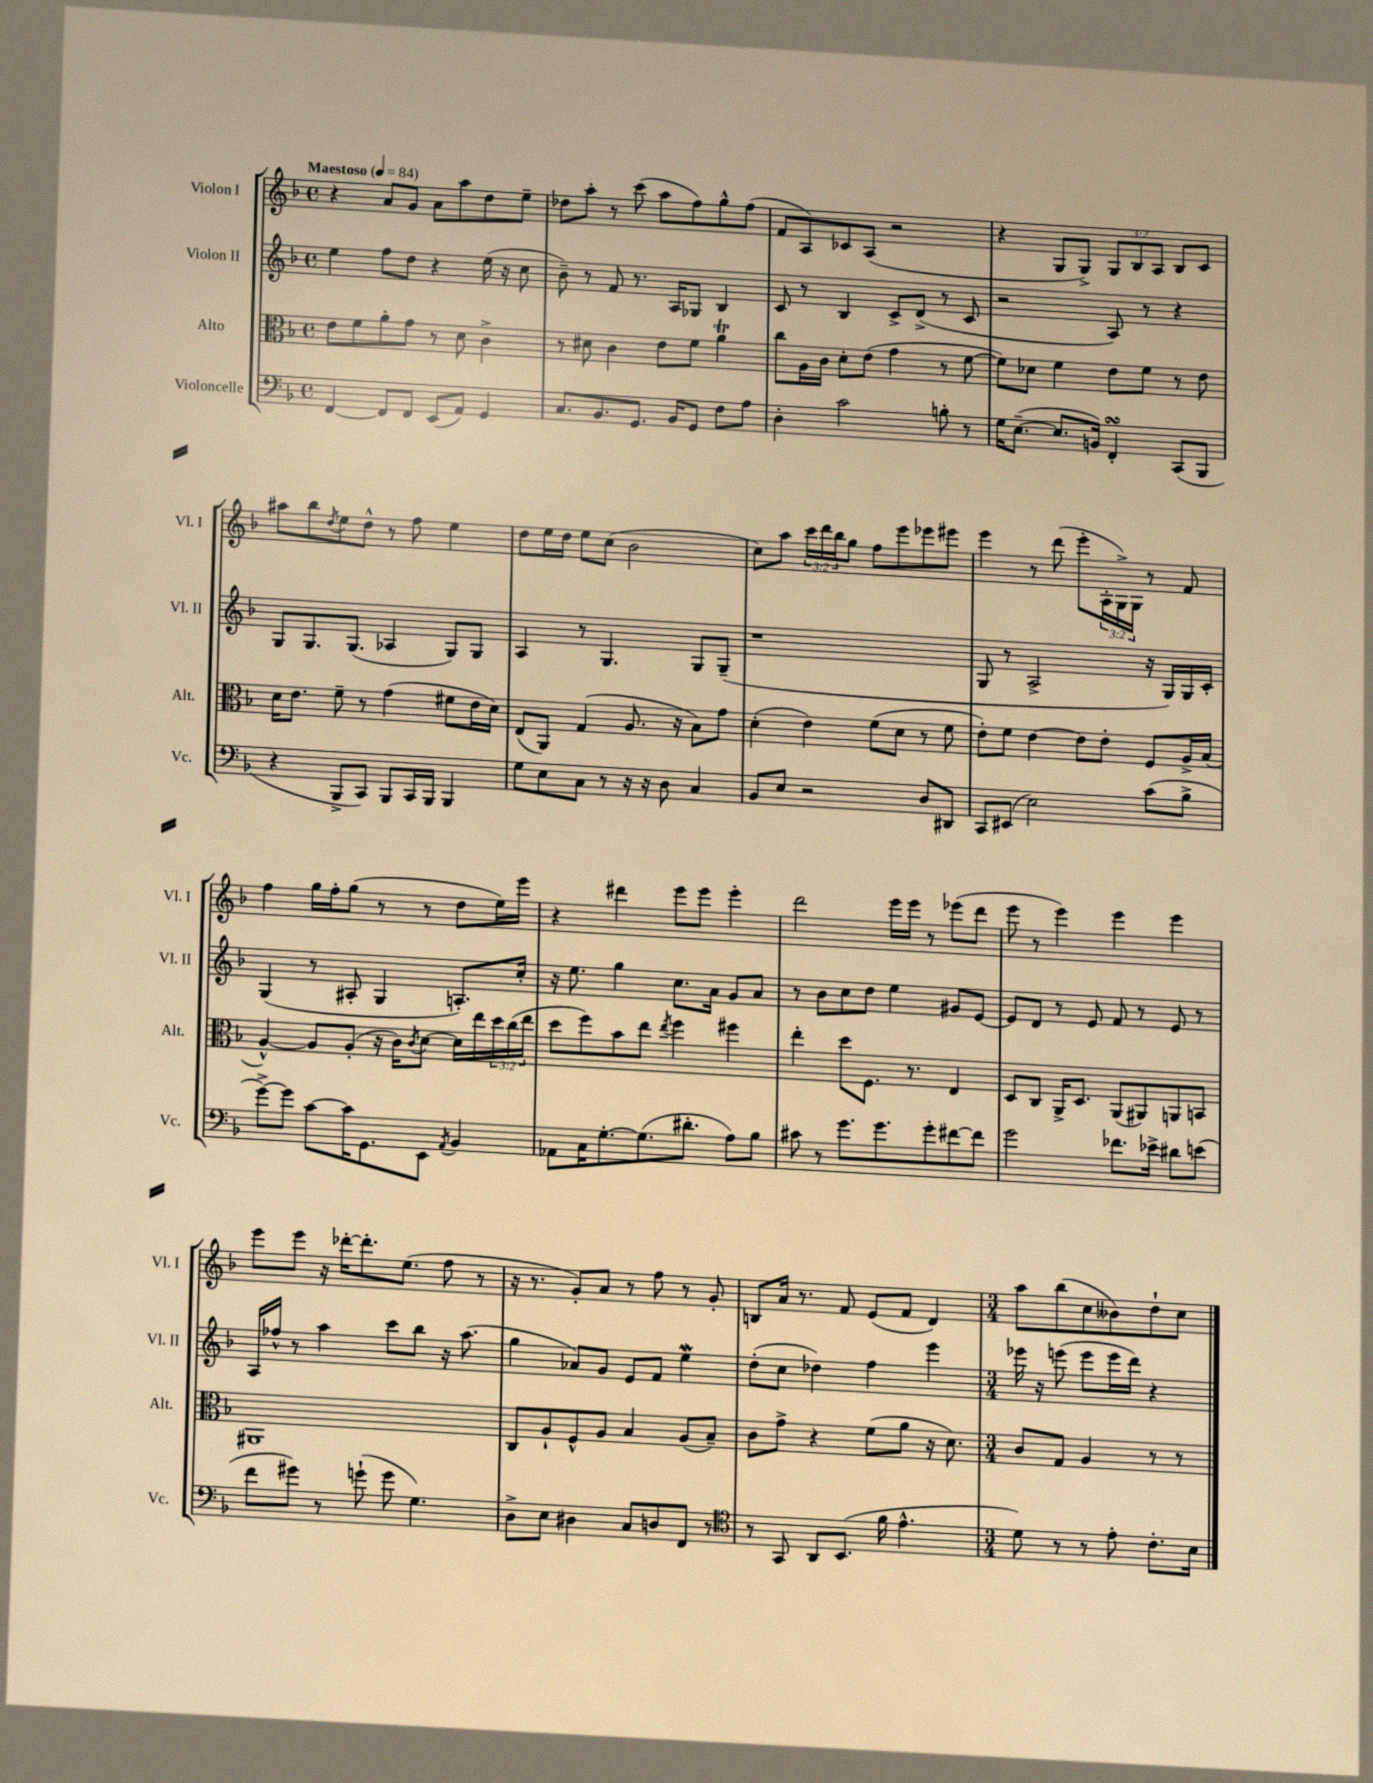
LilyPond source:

<<
\new StaffGroup <<
\new Staff = "s0" \with { instrumentName = "Violon I" shortInstrumentName = "Vl. I" } {
    \clef treble \key f \major \defaultTimeSignature \time 4/4 \override Staff.TupletNumber.text = #tuplet-number::calc-fraction-text \tempo "Maestoso" 4 = 84
    r4 a'8 g'8 a'8 a''8 d''8 e''8-- |
    des''8 a''8-. r8 c'''8( a''8 f''8) g''8-^ f''8( |
    f'8 a8) ces'8 a8( r2 |
    r4 g8 g8->) \tuplet 3/2 { g8 bes8 a8 } bes8 c'8 |
    ais''8 bes''8 \acciaccatura { d''8 } e''8 d''8-^ r8 f''8 e''4 |
    d''8 e''16 d''16 e''8 c''8( bes'2 |
    c''8) a''8 \tuplet 3/2 { c'''16 d'''16 bes''16 } g''8 f''8 e'''8 ees'''8 eis'''8 |
    e'''4 r8 d'''8( e'''8-. \tuplet 3/2 { a16-. g16->) g16 } r8 f'8 |
    f''4 g''16 f''16-. g''8( r8 r8 d''8 e''16) e'''16 |
    r4 dis'''4 e'''8 e'''8 e'''4-. |
    d'''2 e'''16 e'''16 r8 ees'''8( d'''8 |
    e'''8 r8 e'''4) e'''4 e'''4 |
    e'''8 e'''8 r16 des'''16~-. des'''8.-. e''8.( f''8 r8 |
    r16 r8. g'8-.) a'8 r8 f''8 r8 g'8-. |
    b8 a'16 r8. f'8 e'8( f'8 d'4) |
    \numericTimeSignature \time 3/4 a''8 bes''8( c''8 beses'8) d''8-! c''8 \bar "|." |
}
\new Staff = "s1" \with { instrumentName = "Violon II" shortInstrumentName = "Vl. II" } {
    \clef treble \key f \major \defaultTimeSignature \time 4/4
    e''4 f''8 d''8 r4 e''16( r16 c''8 |
    bes'8--) r8 f'8 r8. a16 ges8 bes4 |
    c'8 r8 bes4 c'8-> d'8->( r8 c'8 |
    r2 a8) r8 r4 |
    g8 g8. g8.( aes4 g8) g8 |
    a4 r8 g4. g8 g8--( |
    r1 |
    g8 r8 a2-> r16 g16) g16 c'16-. |
    g4( r8 ais8-. g4 a8.-.) c''16-. |
    r16 e''8. g''4 c''8. a'16 g'8 a'8 |
    r8 bes'8 c''8 d''8 e''4 gis'8 e'8~ |
    e'8 d'8 r8 e'8 f'8 r8 e'8 r8 |
    a16 fes''16-^ r8 a''4 c'''8 bes''8 r16 a''8.( |
    g''4 aes'8) g'8 e'8 f'8 e''4\mordent |
    d''8-.( c''8 des''4) f''4 e'''4 |
    \numericTimeSignature \time 3/4 ees'''16 r16 e'''8( e'''8 e'''16 d'''16) r4 \bar "|." |
}
\new Staff = "s2" \with { instrumentName = "Alto" shortInstrumentName = "Alt." } {
    \clef alto \key f \major \defaultTimeSignature \time 4/4 \override Staff.TupletNumber.text = #tuplet-number::calc-fraction-text
    e'8 f'8 a'8-. g'8 r8 d'8 c'4-> |
    r8 dis'8 c'4 e'8 f'8 a'4\trill |
    c''8 a16 c'16 d'8-. e'8( g'4 r8 f'8~ |
    f'8) des'8 f'4 e'8 f'8 r8 e'8 |
    d'16 e'8. f'8-- r8 g'4( fis'8 e'16 d'16) |
    e8( a,8) g4( a8. r16 bes8) g'8 |
    d'4-.( e'4) f'8( d'8 r8 f'8 |
    e'8-.) f'8 e'4~ e'8 e'8-. f8 a16-> bes16( |
    a4~-^) a8 a8-.( r16 c'16) \acciaccatura { c'8 } d'8~ d'16 e''16 \tuplet 3/2 { d''16 c''16( e''16 } |
    d''8 f''8) bes'8 e''8 \acciaccatura { e''8 } f''4 fis''4 |
    e''4-. d''8 f8. r8. e4 |
    d8 c8 a,16-> d8. a,8( ais,8) a,8 b,8 |
    ais,1 |
    c8 a8-! f8-^ a8 bes4 a8( bes8--) |
    c'8 g'8-> r4 f'8( a'8 r16 d'8.) |
    \numericTimeSignature \time 3/4 c'8 g8 a4 r8 r8 \bar "|." |
}
\new Staff = "s3" \with { instrumentName = "Violoncelle" shortInstrumentName = "Vc." } {
    \clef bass \key f \major \defaultTimeSignature \time 4/4
    f,4~ f,8 f,8 e,8( a,8) g,4 |
    c8. bes,8. g,8. bes,16 g,8 f8 a8 |
    d4-. c'2 b8-. r8 |
    g16 e8.~--( e8. b,16) f,4-.\turn c,8( bes,,8 |
    r4 bes,,8-> c,8) bes,,8 c,16 bes,,16 bes,,4 |
    g8 e8 c8 r8 r16 r16 d8 c4 |
    bes,8 e8 r2 d8 dis,8 |
    c,8 eis,8( e2) c'8( bes8-> |
    g'8~->) g'8 c'8~ c'16 g,8. e,8 \acciaccatura { a,8 } bes,4 |
    aes,8 c16 g8.~-. g8.( dis'8.-. a8) bes8 |
    cis'8 r8 g'8. g'8. g'8-. fis'8~ fis'8 |
    g'2 fes'8. ees'16-> dis'8 e'8( |
    f'8 gis'8) r8 g'8-!( g'8 g4.) |
    d8-> e8 dis4 c8 d8 f,8 r8 |
    \clef tenor r8 g,8 a,8 bes,8.( f'16 e'4.-^ |
    \numericTimeSignature \time 3/4 d'8) r8 r8 e'8-. c'8.-. bes16 \bar "|." |
}
>>
>>
\layout { \context { \Score \remove "Bar_number_engraver" } }
